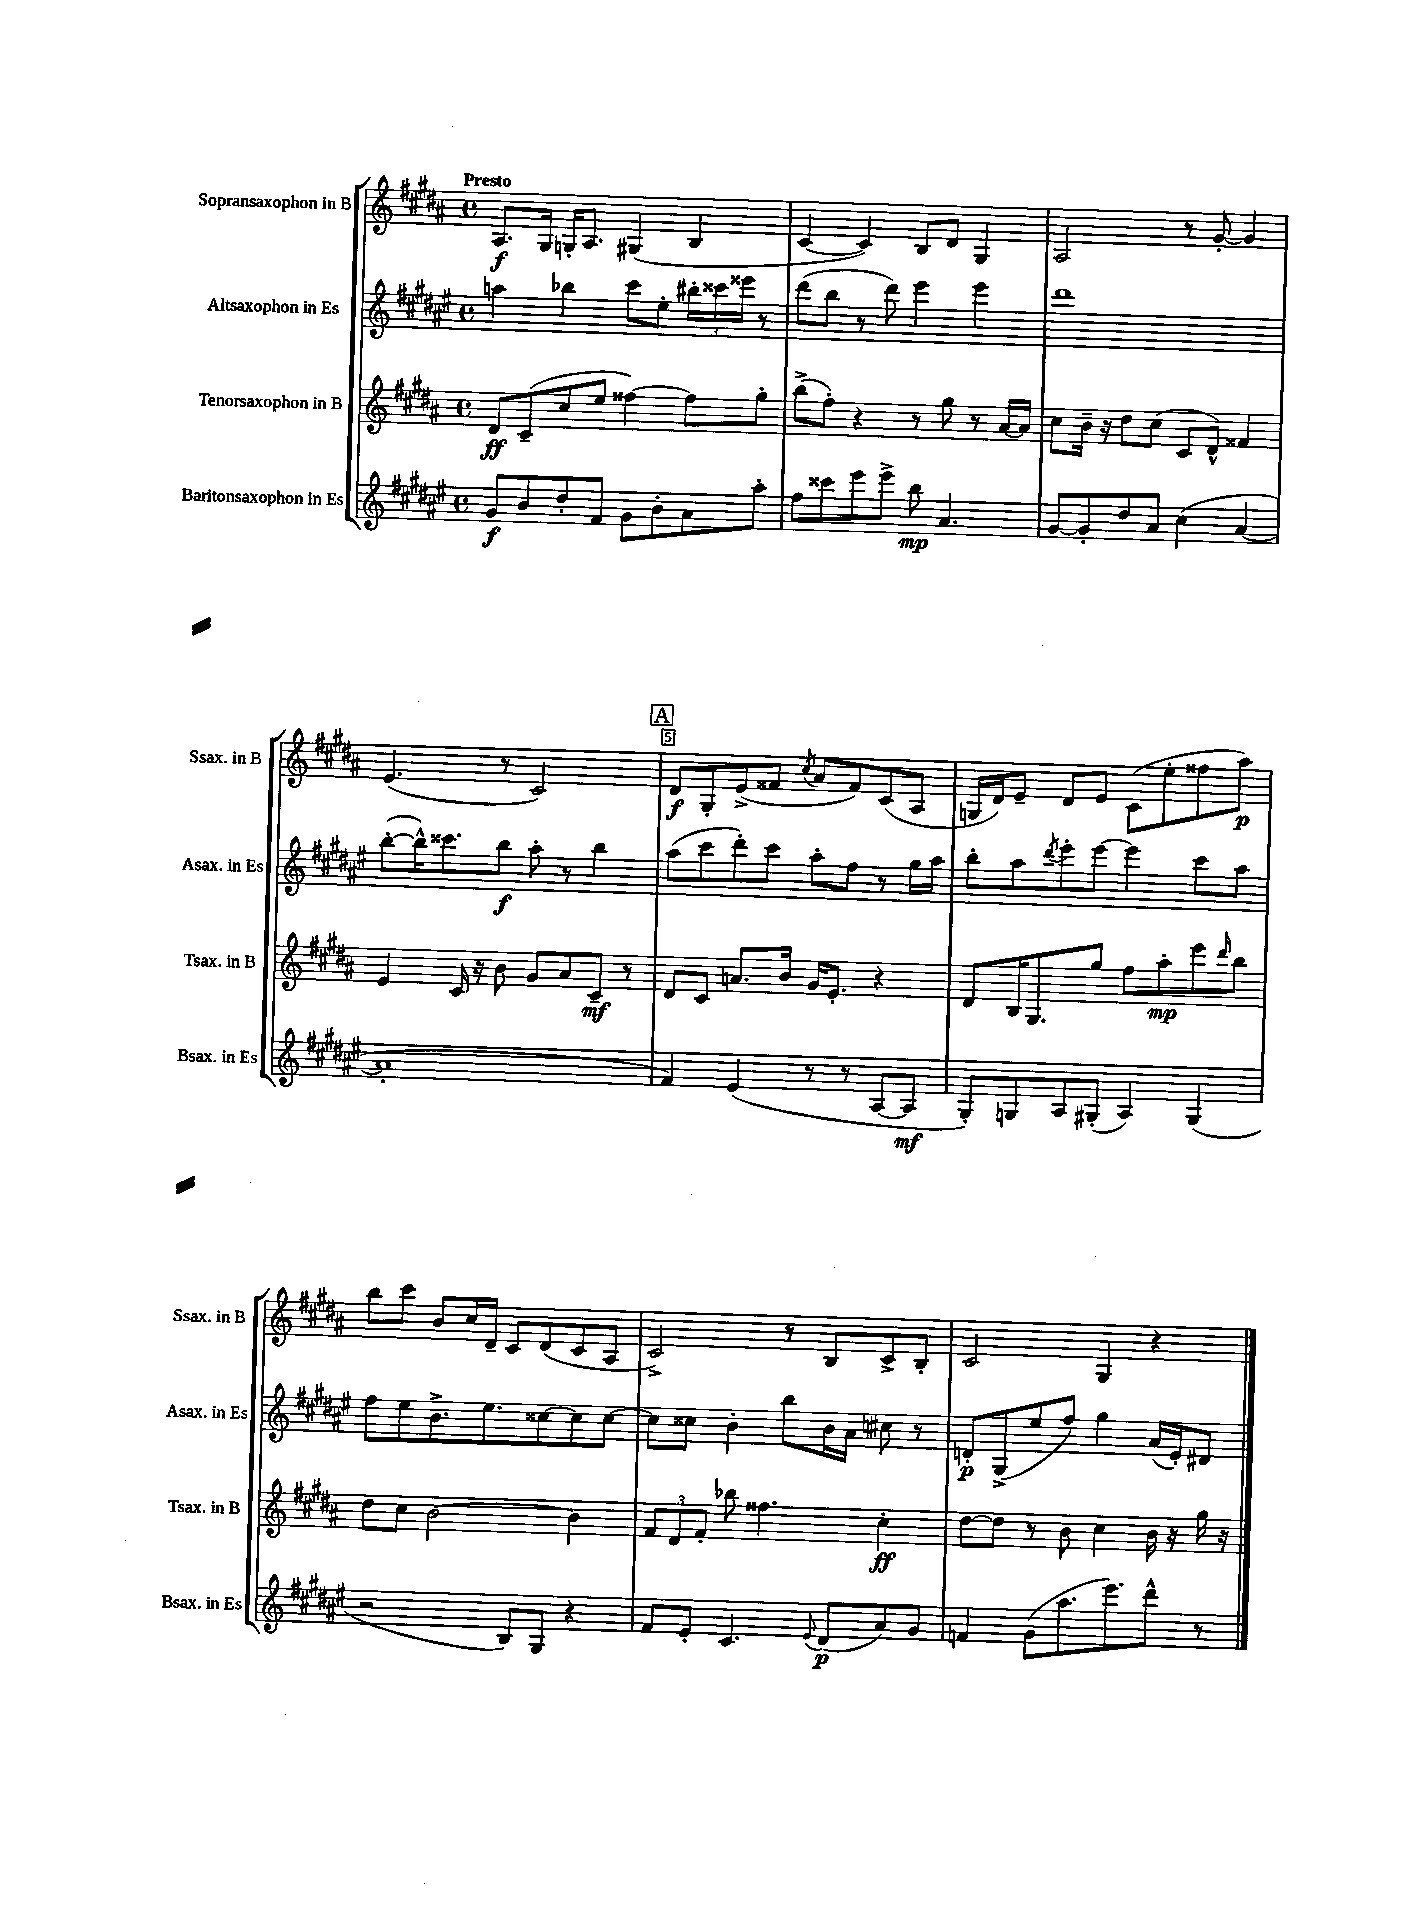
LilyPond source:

<<
\new StaffGroup <<
\new Staff = "s0" \with { instrumentName = "Sopransaxophon in B" shortInstrumentName = "Ssax. in B" } {
    \clef treble \key b \major \defaultTimeSignature \time 4/4 \tempo "Presto"
    ais8.\f gis16 g16-. ais8. gis4( b4 |
    cis'4~ cis'4) b8 dis'8 gis4 |
    ais2 r8 gis'8~-. gis'4 |
    e'4.( r8 cis'2) |
    \mark \markup { \box "A" } dis'8\f gis8-. e'8->( fisis'8 \acciaccatura { cis''8 } ais'8 fisis'8) cis'8( ais8 |
    g16 dis'16) e'8-- dis'8 e'8 cis'8( e''8-. fisis''8 ais''8\p) |
    b''8 cis'''8 b'8 cis''16 dis'16-- cis'8 dis'8( cis'8 ais8 |
    cis'2->) r8 b8 cis'8-> b8-. |
    cis'2 gis4 r4 \bar "|." |
}
\new Staff = "s1" \with { instrumentName = "Altsaxophon in Es" shortInstrumentName = "Asax. in Es" } {
    \clef treble \key fis \major \defaultTimeSignature \time 4/4
    a''4 bes''4 cis'''8 eis''8-. \tuplet 3/2 { bis''16-. cisis'''16 eisis'''16 } r8 |
    dis'''8( b''8 r8 dis'''8) eis'''4 eis'''4 |
    dis'''1 |
    b''8~-.( b''16-^) cisis'''8. b''8\f ais''8-. r8 b''4 |
    \mark \markup { \box "A" } ais''8( cis'''8 dis'''8-.) cis'''8 ais''8-. fis''8 r8 gis''16 ais''16 |
    b''8-. ais''8 \acciaccatura { dis'''8 } eis'''8-. eis'''8~ eis'''4 cis'''8 ais''8 |
    fis''8 eis''8 b'8.-> eis''8. cisis''8~ cisis''8 cisis''8~ |
    cisis''8 cisis''8 b'4-. b''8 b'16 ais'16 cis''8 r8 |
    d'8-.\p gis8->( eis''8 fis''8) gis''4 ais'16( eis'16-.) dis'8 \bar "|." |
}
\new Staff = "s2" \with { instrumentName = "Tenorsaxophon in B" shortInstrumentName = "Tsax. in B" } {
    \clef treble \key b \major \defaultTimeSignature \time 4/4
    dis'8\ff cis'8--( cis''8 e''8 fisis''4~) fisis''8 gis''8-. |
    b''8->( fis''8-.) r4 r8 gis''8 r8 ais'16~ ais'16 |
    cis''8 b'16-- r16 dis''8 cis''8( cis'8 dis'8-^) fisis'4 |
    e'4 cis'16 r16 b'8 gis'8 ais'8 cis'8--\mf r8 |
    \mark \markup { \box "A" } dis'8 cis'8 a'8. b'16 gis'16 e'8.-. r4 |
    dis'8 b16 gis8. gis''8 fis''8 ais''8-.\mp e'''8 \grace { dis'''16 } b''8 |
    dis''8 cis''8 b'2~ b'4 |
    \tuplet 3/2 { fis'8 dis'8 fis'8-. } bes''8 fisis''4. cis''4-.\ff |
    dis''8~ dis''8 r8 b'8 cis''4 b'16 r16 gis''16 r16 \bar "|." |
}
\new Staff = "s3" \with { instrumentName = "Baritonsaxophon in Es" shortInstrumentName = "Bsax. in Es" } {
    \clef treble \key fis \major \defaultTimeSignature \time 4/4
    gis'8\f b'8 dis''8-. fis'8 gis'8 b'8-. ais'8 ais''8-. |
    fis''8 cisis'''8 eis'''8 eis'''8-> b''8\mp ais'4. |
    gis'8~ gis'8-. dis''8 ais'8 cis''4( ais'4~ |
    ais'1-. |
    \mark \markup { \box "A" } fis'4) eis'4( r8 r8 ais8~ ais8\mf |
    gis8-.) g8 ais8 gis8-.( ais4) gis4( |
    r2 b8) gis8 r4 |
    fis'8 eis'8-. cis'4. \appoggiatura { eis'8 } dis'8\p( ais'8) gis'8 |
    f'4 gis'8( ais''8. eis'''8.) dis'''8-^ r8 \bar "|." |
}
>>
>>
\layout { \context { \Score \override BarNumber.break-visibility = ##(#f #t #t) barNumberVisibility = #(every-nth-bar-number-visible 5) \override BarNumber.stencil = #(make-stencil-boxer 0.1 0.3 ly:text-interface::print) } }
